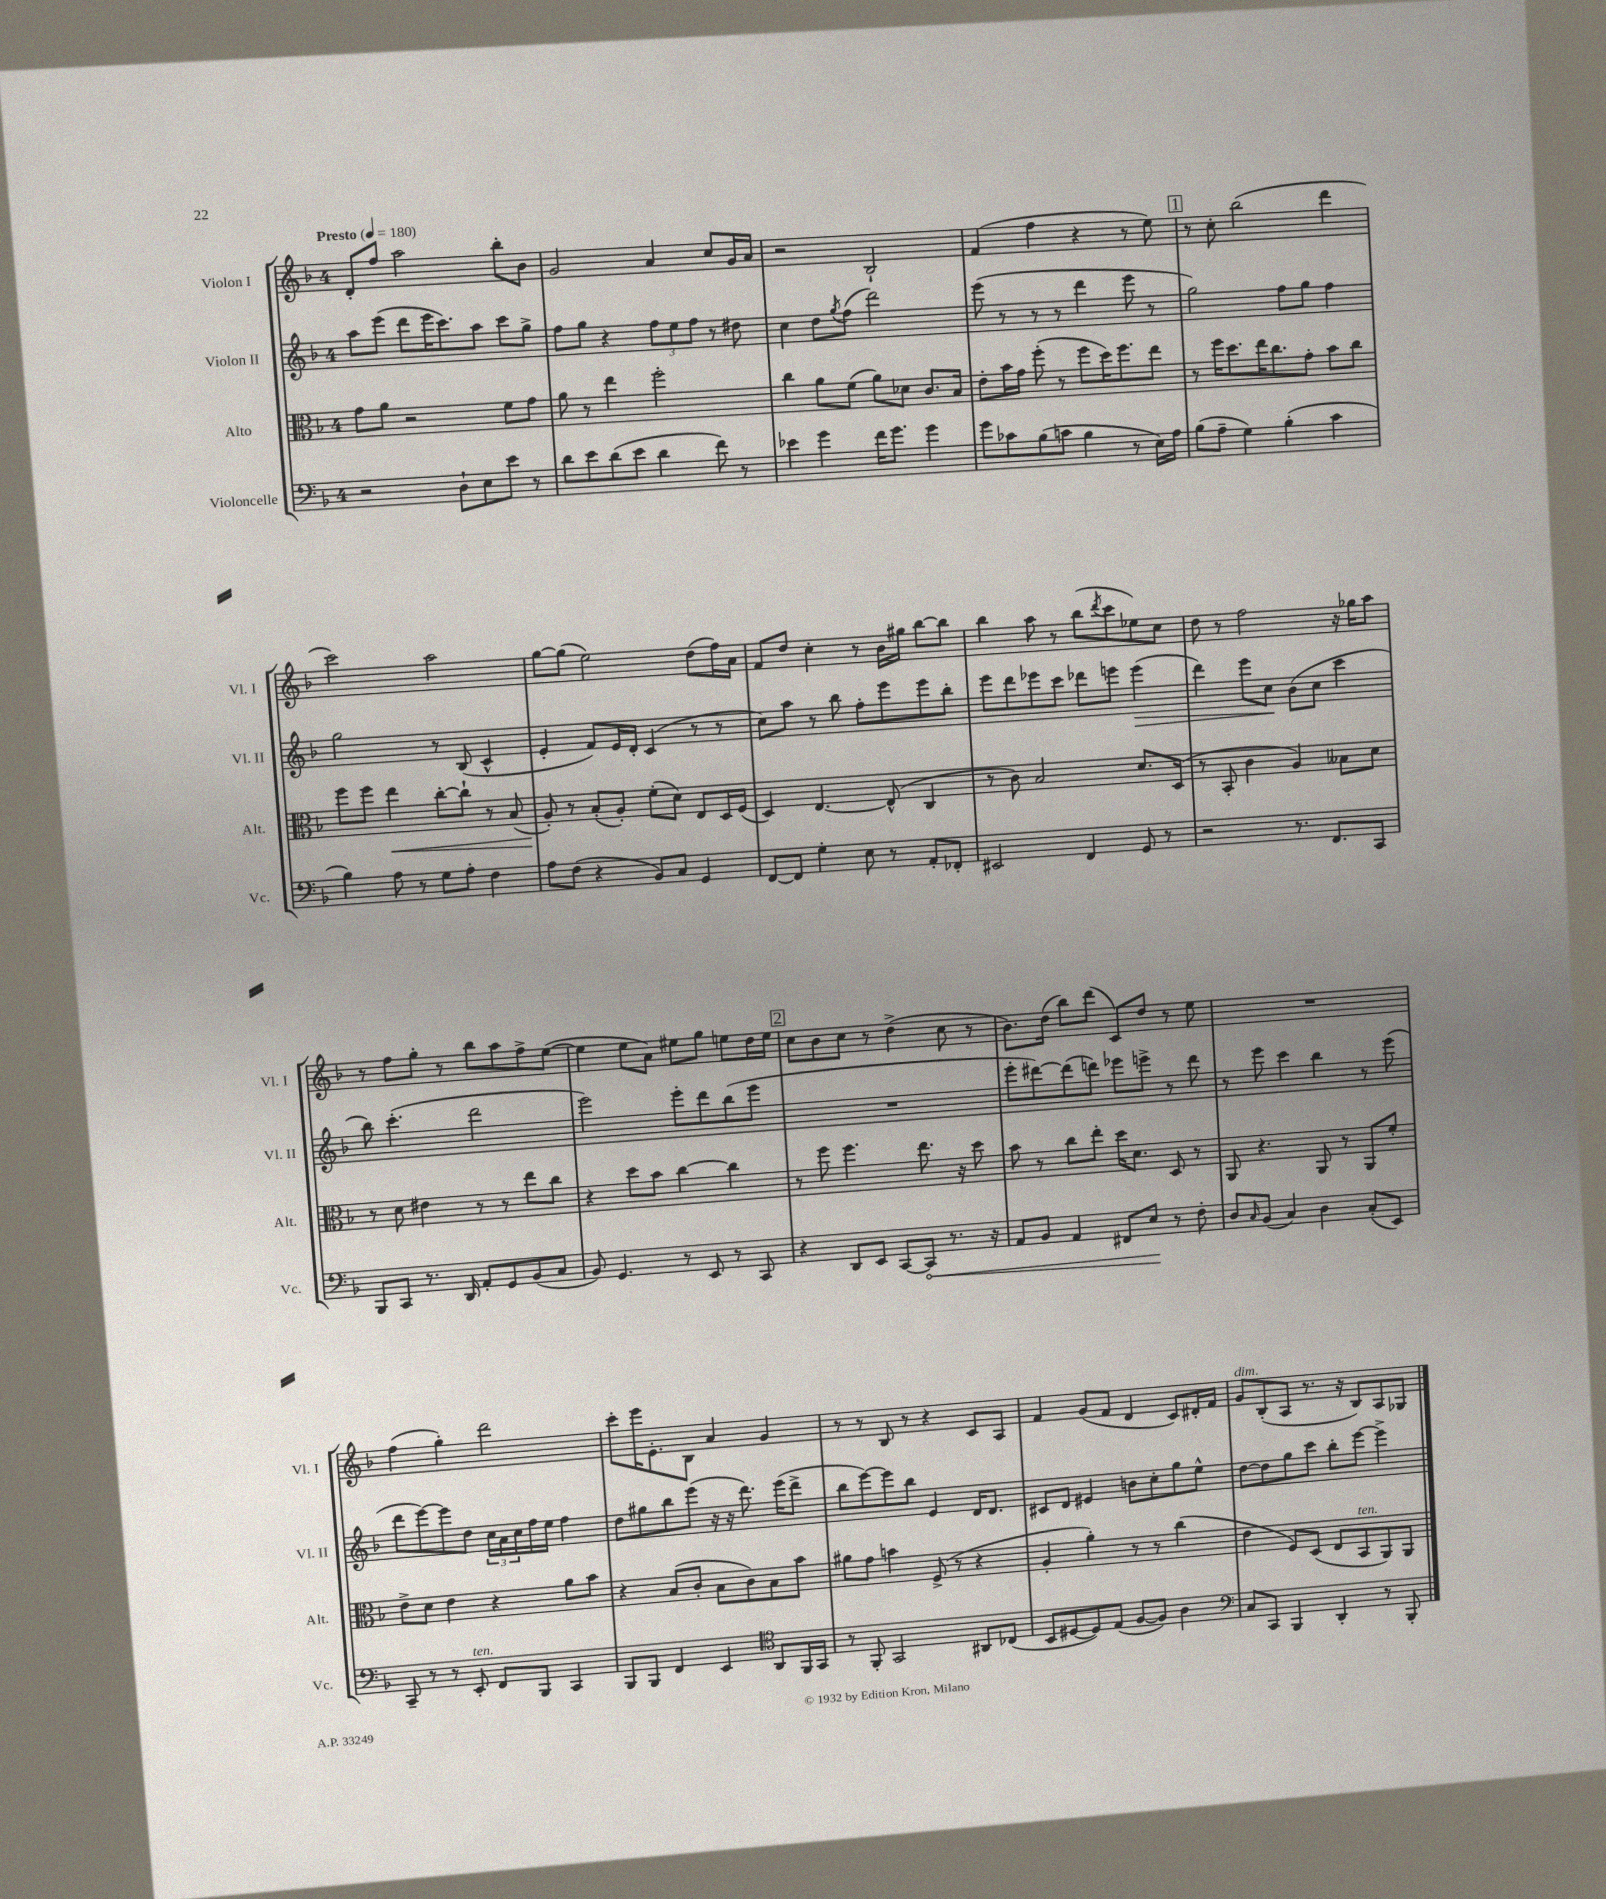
<<
\new StaffGroup <<
\new Staff = "s0" \with { instrumentName = "Violon I" shortInstrumentName = "Vl. I" } {
    \clef treble \key f \major \once \override Staff.TimeSignature.style = #'single-digit \time 4/4 \tempo "Presto" 4 = 180
    d'8-. f''8 a''2 bes''8-. bes'8 |
    g'2 a'4 c''8 g'16 a'16 |
    r2 bes2-! |
    f'4( f''4 r4 r8 e''8) |
    \mark \markup { \box "1" } r8 c''8-. bes''2( d'''4 |
    c'''2) a''2 |
    g''8~ g''8( e''2) d''8( f''16) a'16 |
    f'8 d''8 c''4-. r8 bes'16 gis''16 bes''8~ bes''8 |
    bes''4 a''8 r8 bes''8( \acciaccatura { d'''8 } c'''8 ees''8) c''8 |
    d''8 r8 f''2 r16 ges''16 a''8 |
    r8 f''8 g''8-. r8 bes''8 a''8 f''8-> e''8~( |
    e''4 e''8 a'8) eis''8 g''8 e''8 d''16 e''16 |
    \mark \markup { \box "2" } c''8 bes'8 c''8 r8 d''4->( c''8 r8 |
    bes'8.) d''16( bes''8) d'''8( c'8) d''8 r8 e''8 |
    R1 |
    f''4( g''4-.) d'''2 |
    c'''8-. e'''16 e'8.-. bes8 a'4 g'4 |
    r8 r8 bes8 r8 r4 c'8 a8 |
    f'4 g'8( f'8 d'4 c'8) dis'16-. f'16 |
    g'8^\markup { \italic "dim." } bes8-.( a8 r8. r16 bes8) a8 ges8 \bar "|." |
}
\new Staff = "s1" \with { instrumentName = "Violon II" shortInstrumentName = "Vl. II" } {
    \clef treble \key f \major \once \override Staff.TimeSignature.style = #'single-digit \time 4/4
    a''8 e'''8( d'''8 e'''16 c'''8.) a''8 c'''8 g''8-> |
    f''8 g''8 r4 \tuplet 3/2 { f''8 e''8 f''8 } r8 dis''8 |
    c''4 d''8 \acciaccatura { g''8 } f''8( d'''2) |
    e'''8( r8 r8 r8 d'''4 e'''8 r8 |
    \mark \markup { \box "1" } g''2) f''8 g''8 f''4 |
    g''2 r8 bes8( c'4-^ |
    e'4-. f'8) e'16 d'16-. c'4( r8 r8 |
    c''8) a''8 r8 bes''8 f''8-. e'''8 e'''8 bes''8-. |
    e'''8 d'''8 ees'''8 c'''8 des'''8 e'''8 e'''4\>( |
    d'''4) e'''8 c''8\! bes'8( c''8 c'''4 |
    bes''8) c'''4.-.( d'''2 |
    e'''2) e'''8-. d'''8 bes''8( e'''8 |
    \mark \markup { \box "2" } R1 |
    e'''8-. dis'''8~) dis'''8( d'''8) ees'''8 e'''8-> r8 d'''8 |
    r8 e'''8 c'''4 bes''4 r8 e'''8( |
    d'''8 e'''8~) e'''8 d''8 \tuplet 3/2 { c''16 a'16 c''16 } f''16 e''16 f''4 |
    d''8 gis''8 bes''8 e'''8( r16 r16 d'''8.) e'''16( d'''8-> |
    bes''8 e'''8~) e'''8 bes''8 e'4 d'16 d'8. |
    cis'8 d'8 eis'4 b'8 c''8-. g''8 e''8-^ |
    d''8~ d''8 g''8 c'''8 bes''8-. e'''8~ e'''4-> \bar "|." |
}
\new Staff = "s2" \with { instrumentName = "Alto" shortInstrumentName = "Alt." } {
    \clef alto \key f \major \once \override Staff.TimeSignature.style = #'single-digit \time 4/4
    g'8 a'8 r2 f'8 g'8 |
    a'8 r8 e''4 f''2-. |
    c''4 a'8 f'8( a'8) des'8 c'8. bes16 |
    e'8-. bes'16 g'16 f''8-.( r8 f''8 d''16) f''8. e''8 |
    \mark \markup { \box "1" } r8 f''16 d''8. e''16 c''8. g'8-. bes'8 c''8 |
    f''8 f''8 e''4\< c''8~-. c''8-! r8 bes8( |
    a8-.\!) r8 bes8-.( a8-.) f'8-.( d'8) e8 d16 f16( |
    d4) e4.~ e8-^( c4 |
    r8 c'8) bes2 d'8. d16( |
    r8 bes,8-. c'4 a4) beses8 d'8 |
    r8 d'8 eis'4 r8 r8 e''8 c''8 |
    r4 d''8 bes'8 c''4~ c''4 |
    \mark \markup { \box "2" } r8 f''8 f''4. e''8. r16 d''8 |
    bes'8 r8 c''8 e''8-. d''16 d'8. d8 r8 |
    a,8 r4. a,8 r8 a,8 f'8-. |
    e'8-> d'8 e'4 r4 a'8 bes'8 |
    r4 bes8( c'8-. bes8 c'8) bes8 bes'8 |
    ais'8 g'8 b'4 f8->( r8 r4 |
    a4-. a'4-.) r8 r8 c''4( |
    e'4 f8) d8( e8 bes,8^\markup { \italic "ten." } a,8) a,8 \bar "|." |
}
\new Staff = "s3" \with { instrumentName = "Violoncelle" shortInstrumentName = "Vc." } {
    \clef bass \key f \major \once \override Staff.TimeSignature.style = #'single-digit \time 4/4
    r2 d8-! e8 e'8 r8 |
    d'8 e'8 d'8( e'8 d'4 f'8) r8 |
    ees'4 g'4 f'16 g'8. g'4 |
    g'8 ces'8 bes8( c'8 bes4 r8 e16) a16 |
    \mark \markup { \box "1" } bes8( a8-- g4) bes4-.( c'4 |
    bes4) a8 r8 g8 a8-. f4 |
    a8 f8( r4 bes,8) c8 g,4 |
    f,8~ f,8 g4-. e8 r8 a,8-. fes,8-. |
    eis,2 f,4 g,8 r8 |
    r2 r8. f,8. c,8 |
    bes,,8 c,8 r8. d,16 a,8-. g,8 bes,8( c8 |
    bes,8) g,4. r8 e,8 r8 c,8 |
    \mark \markup { \box "2" } r4 d,8 e,8 c,8~ \once \override Hairpin.circled-tip = ##t c,8\< r8. r16 |
    a,8 bes,8 a,4 fis,8 e8\! r8 f8-. |
    d8 \grace { c16 } bes,8( c4) d4 c8-.( e,8) |
    c,8-- r8 r8 e,8-.^\markup { \italic "ten." } f,8 bes,,8 c,4 |
    bes,,8 bes,,8 f,4 e,4 \clef tenor a,8 f,16 g,16 |
    r8 f,8-. g,2 ais,8 ces8( |
    bes,8 dis8~ dis8) e8( f8~ f8) a4 |
    \clef bass c8 c,8 bes,,4 d,4-. r8 bes,,8-. \bar "|." |
}
>>
>>
\layout { \context { \Score \remove "Bar_number_engraver" } }
